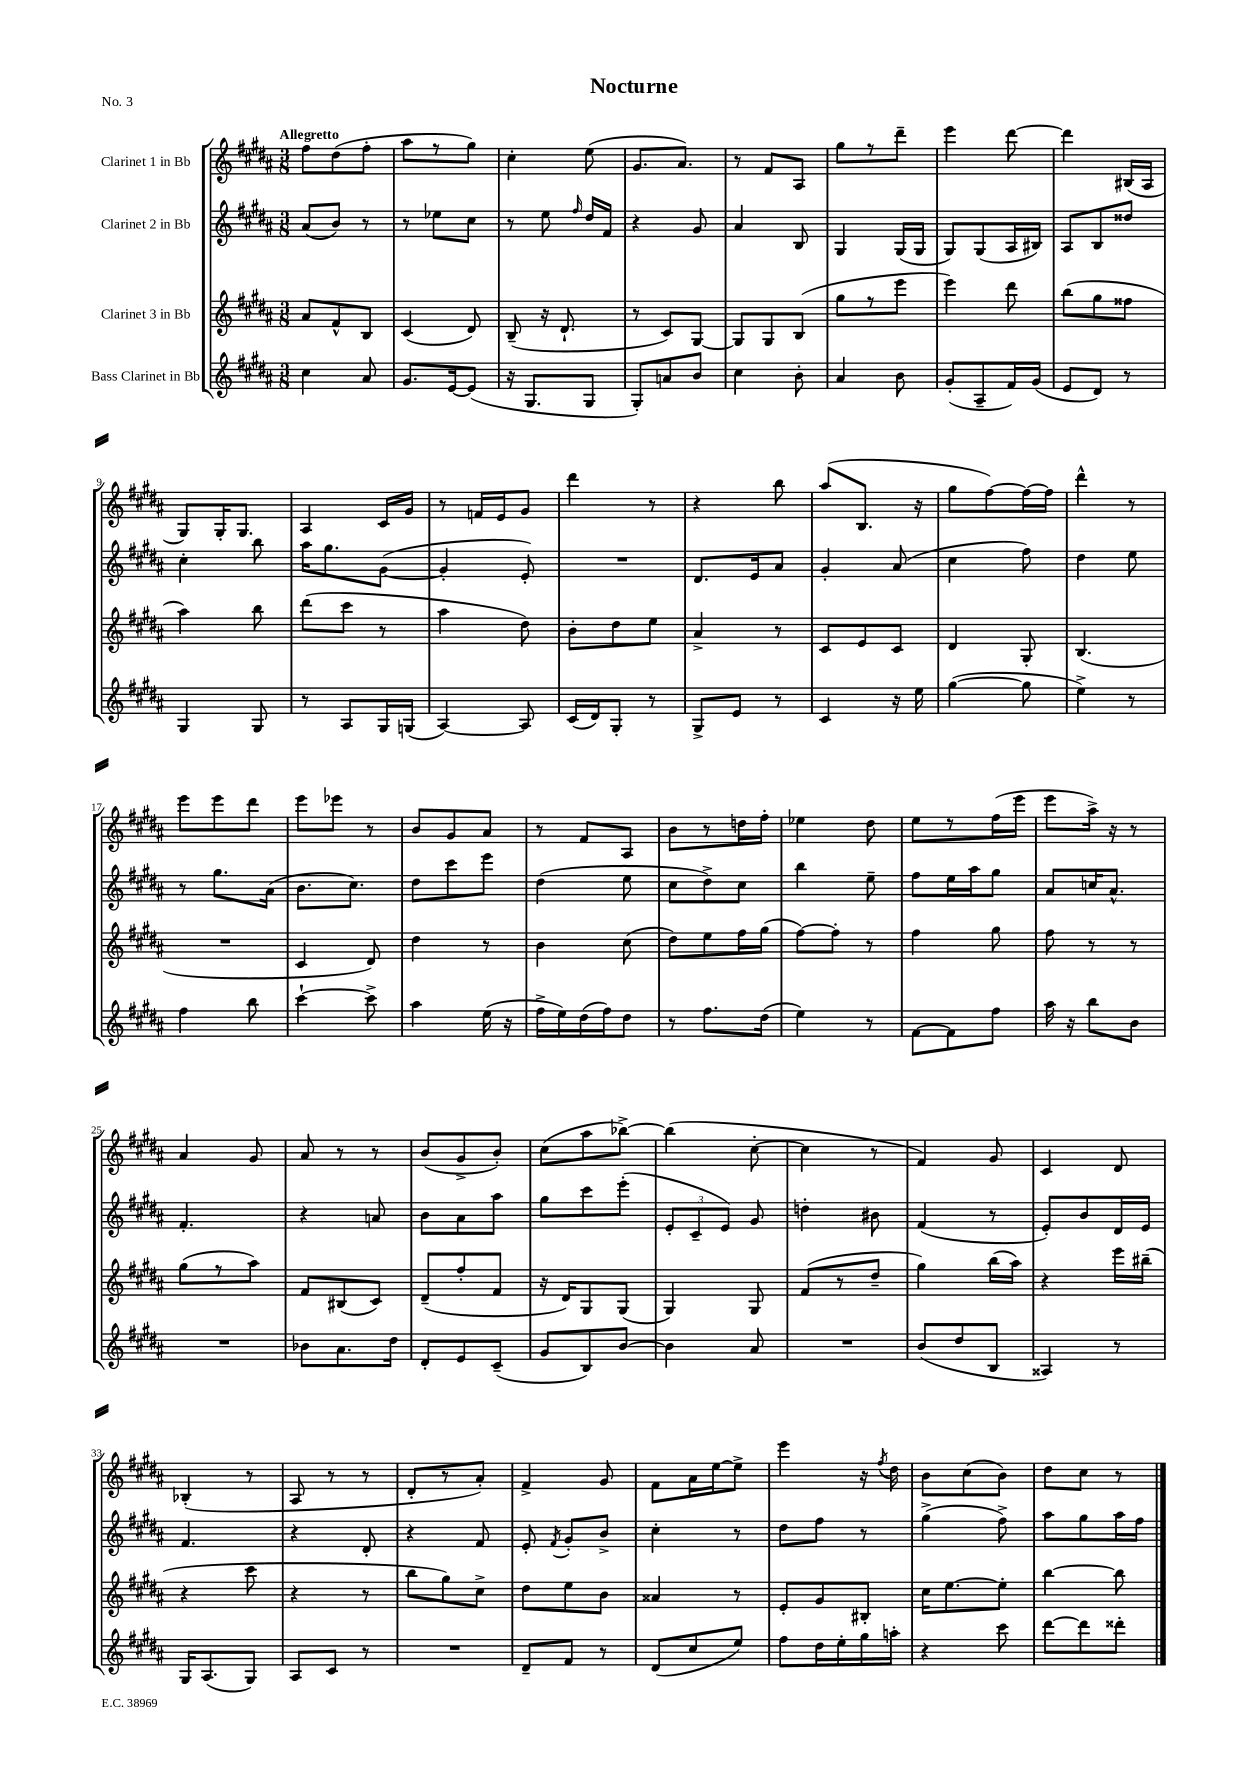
\header { title = "Nocturne" piece = "No. 3" }
<<
\new StaffGroup <<
\new Staff = "s0" \with { instrumentName = "Clarinet 1 in Bb" } {
    \clef treble \key b \major \numericTimeSignature \time 3/8 \tempo "Allegretto"
    \autoBeamOff fis''8[ dis''8( fis''8]-. |
    ais''8[ r8 gis''8]) |
    cis''4-. e''8( |
    gis'8.[ ais'8.]) |
    r8 fis'8[ ais8] |
    gis''8[ r8 dis'''8]-- |
    e'''4 dis'''8~ |
    dis'''4 bis16[( ais16] |
    gis8[) gis16-. gis8.] |
    ais4 cis'16[ gis'16] |
    r8 f'16[ e'16 gis'8] |
    dis'''4 r8 |
    r4 b''8 |
    ais''8[( b8.] r16 |
    gis''8[ fis''8~) fis''16~ fis''16] |
    dis'''4-^ r8 |
    e'''8[ e'''8 dis'''8] |
    e'''8[ ees'''8] r8 |
    b'8[ gis'8 ais'8] |
    r8 fis'8[ ais8] |
    b'8[ r8 d''16 fis''16]-. |
    ees''4 dis''8 |
    e''8[ r8 fis''16( e'''16] |
    e'''8[ ais''16]->) r16 r8 |
    ais'4 gis'8 |
    ais'8 r8 r8 |
    b'8[( gis'8-> b'8]-.) |
    cis''8[( ais''8 bes''8]~->) |
    bes''4( cis''8~-. |
    cis''4 r8 |
    fis'4) gis'8 |
    cis'4 dis'8 |
    bes4-.( r8 |
    ais8 r8 r8 |
    dis'8[-. r8 ais'8]-.) |
    fis'4-> gis'8 |
    fis'8[ ais'16 e''16~ e''8]-> |
    e'''4 r16 \acciaccatura { fis''8 } dis''16 |
    b'8[ cis''8( b'8]) |
    dis''8[ cis''8] r8 \bar "|." |
}
\new Staff = "s1" \with { instrumentName = "Clarinet 2 in Bb" } {
    \clef treble \key b \major \numericTimeSignature \time 3/8
    \autoBeamOff ais'8[( b'8]) r8 |
    r8 ees''8[ cis''8] |
    r8 e''8 \grace { fis''16 } dis''16[ fis'16] |
    r4 gis'8 |
    ais'4 b8 |
    gis4 gis16[( gis16] |
    gis8[) gis8( ais16 bis16]) |
    ais8[ b8 disis''8] |
    cis''4-. b''8 |
    ais''16[ gis''8. gis'8]~( |
    gis'4-. e'8-.) |
    R4. |
    dis'8.[ e'16 ais'8] |
    gis'4-. ais'8( |
    cis''4 fis''8) |
    dis''4 e''8 |
    r8 gis''8.[ ais'16]( |
    b'8.[ cis''8.]) |
    dis''8[ cis'''8 e'''8] |
    dis''4( e''8 |
    cis''8[ dis''8->) cis''8] |
    b''4 e''8-- |
    fis''8[ e''16 ais''16 gis''8] |
    ais'8[ c''16 ais'8.]-^ |
    fis'4.-. |
    r4 a'8 |
    b'8[ ais'8 ais''8] |
    gis''8[ cis'''8 e'''8]-.( |
    \tuplet 3/2 { e'8[-. cis'8-- e'8]) } gis'8 |
    d''4-. bis'8 |
    fis'4( r8 |
    e'8[-.) b'8 dis'16 e'16] |
    fis'4. |
    r4 dis'8-. |
    r4 fis'8 |
    e'8-. \acciaccatura { fis'8 } gis'8[-. b'8]-> |
    cis''4-. r8 |
    dis''8[ fis''8] r8 |
    gis''4->( fis''8->) |
    ais''8[ gis''8 ais''16 fis''16] \bar "|." |
}
\new Staff = "s2" \with { instrumentName = "Clarinet 3 in Bb" } {
    \clef treble \key b \major \numericTimeSignature \time 3/8
    \autoBeamOff ais'8[ fis'8-^ b8] |
    cis'4( dis'8) |
    b8--( r16 dis'8.-! |
    r8 cis'8[) gis8]~ |
    gis8[ gis8 b8]( |
    gis''8[ r8 e'''8] |
    e'''4) dis'''8 |
    b''8[( gis''8 fisis''8] |
    ais''4) b''8 |
    dis'''8[( cis'''8] r8 |
    ais''4 dis''8) |
    b'8[-. dis''8 e''8] |
    ais'4-> r8 |
    cis'8[ e'8 cis'8] |
    dis'4 gis8-. |
    b4.( |
    R4. |
    cis'4 dis'8) |
    dis''4 r8 |
    b'4 cis''8( |
    dis''8[) e''8 fis''16 gis''16]( |
    fis''8[~) fis''8]-. r8 |
    fis''4 gis''8 |
    fis''8 r8 r8 |
    gis''8[( r8 ais''8]) |
    fis'8[ bis8( cis'8]) |
    dis'8[--( fis''8-. fis'8] |
    r16 dis'16[) gis8 gis8]( |
    gis4) gis8 |
    fis'8[( r8 dis''8]-- |
    gis''4) b''16[( ais''16]) |
    r4 e'''16[ bis''16]--( |
    r4 cis'''8 |
    r4 r8 |
    b''8[ gis''8) cis''8]-> |
    dis''8[ e''8 b'8] |
    aisis'4 r8 |
    e'8[-. gis'8 bis8]-. |
    cis''16[ e''8.~ e''8]-. |
    b''4~ b''8 \bar "|." |
}
\new Staff = "s3" \with { instrumentName = "Bass Clarinet in Bb" } {
    \clef treble \key b \major \numericTimeSignature \time 3/8
    \autoBeamOff cis''4 ais'8 |
    gis'8.[ e'16~ e'8]( |
    r16 gis8.[ gis8] |
    gis8[-.) a'8 b'8] |
    cis''4 b'8-. |
    ais'4 b'8 |
    gis'8[-.( ais8-- fis'16) gis'16]( |
    e'8[ dis'8]) r8 |
    gis4 gis8 |
    r8 ais8[ gis16 g16]( |
    ais4~) ais8 |
    cis'16[( dis'16) gis8]-. r8 |
    gis8[-> e'8] r8 |
    cis'4 r16 e''16 |
    gis''4~( gis''8 |
    e''4->) r8 |
    fis''4 b''8 |
    cis'''4~-! cis'''8-> |
    ais''4 e''16( r16 |
    fis''16[-> e''16) dis''16( fis''16) dis''8] |
    r8 fis''8.[ dis''16]( |
    e''4) r8 |
    fis'8[~ fis'8 fis''8] |
    ais''16 r16 b''8[ b'8] |
    R4. |
    bes'8[ ais'8. dis''16] |
    dis'8[-. e'8 cis'8]--( |
    gis'8[ b8) b'8]~ |
    b'4 ais'8 |
    R4. |
    b'8[( dis''8 b8] |
    aisis4) r8 |
    gis16[ ais8.( gis8]) |
    ais8[ cis'8] r8 |
    R4. |
    dis'8[-- fis'8] r8 |
    dis'8[( cis''8 e''8]) |
    fis''8[ dis''16 e''16-. gis''16 a''16]-. |
    r4 cis'''8 |
    dis'''8[~ dis'''8 disis'''8]-. \bar "|." |
}
>>
>>
